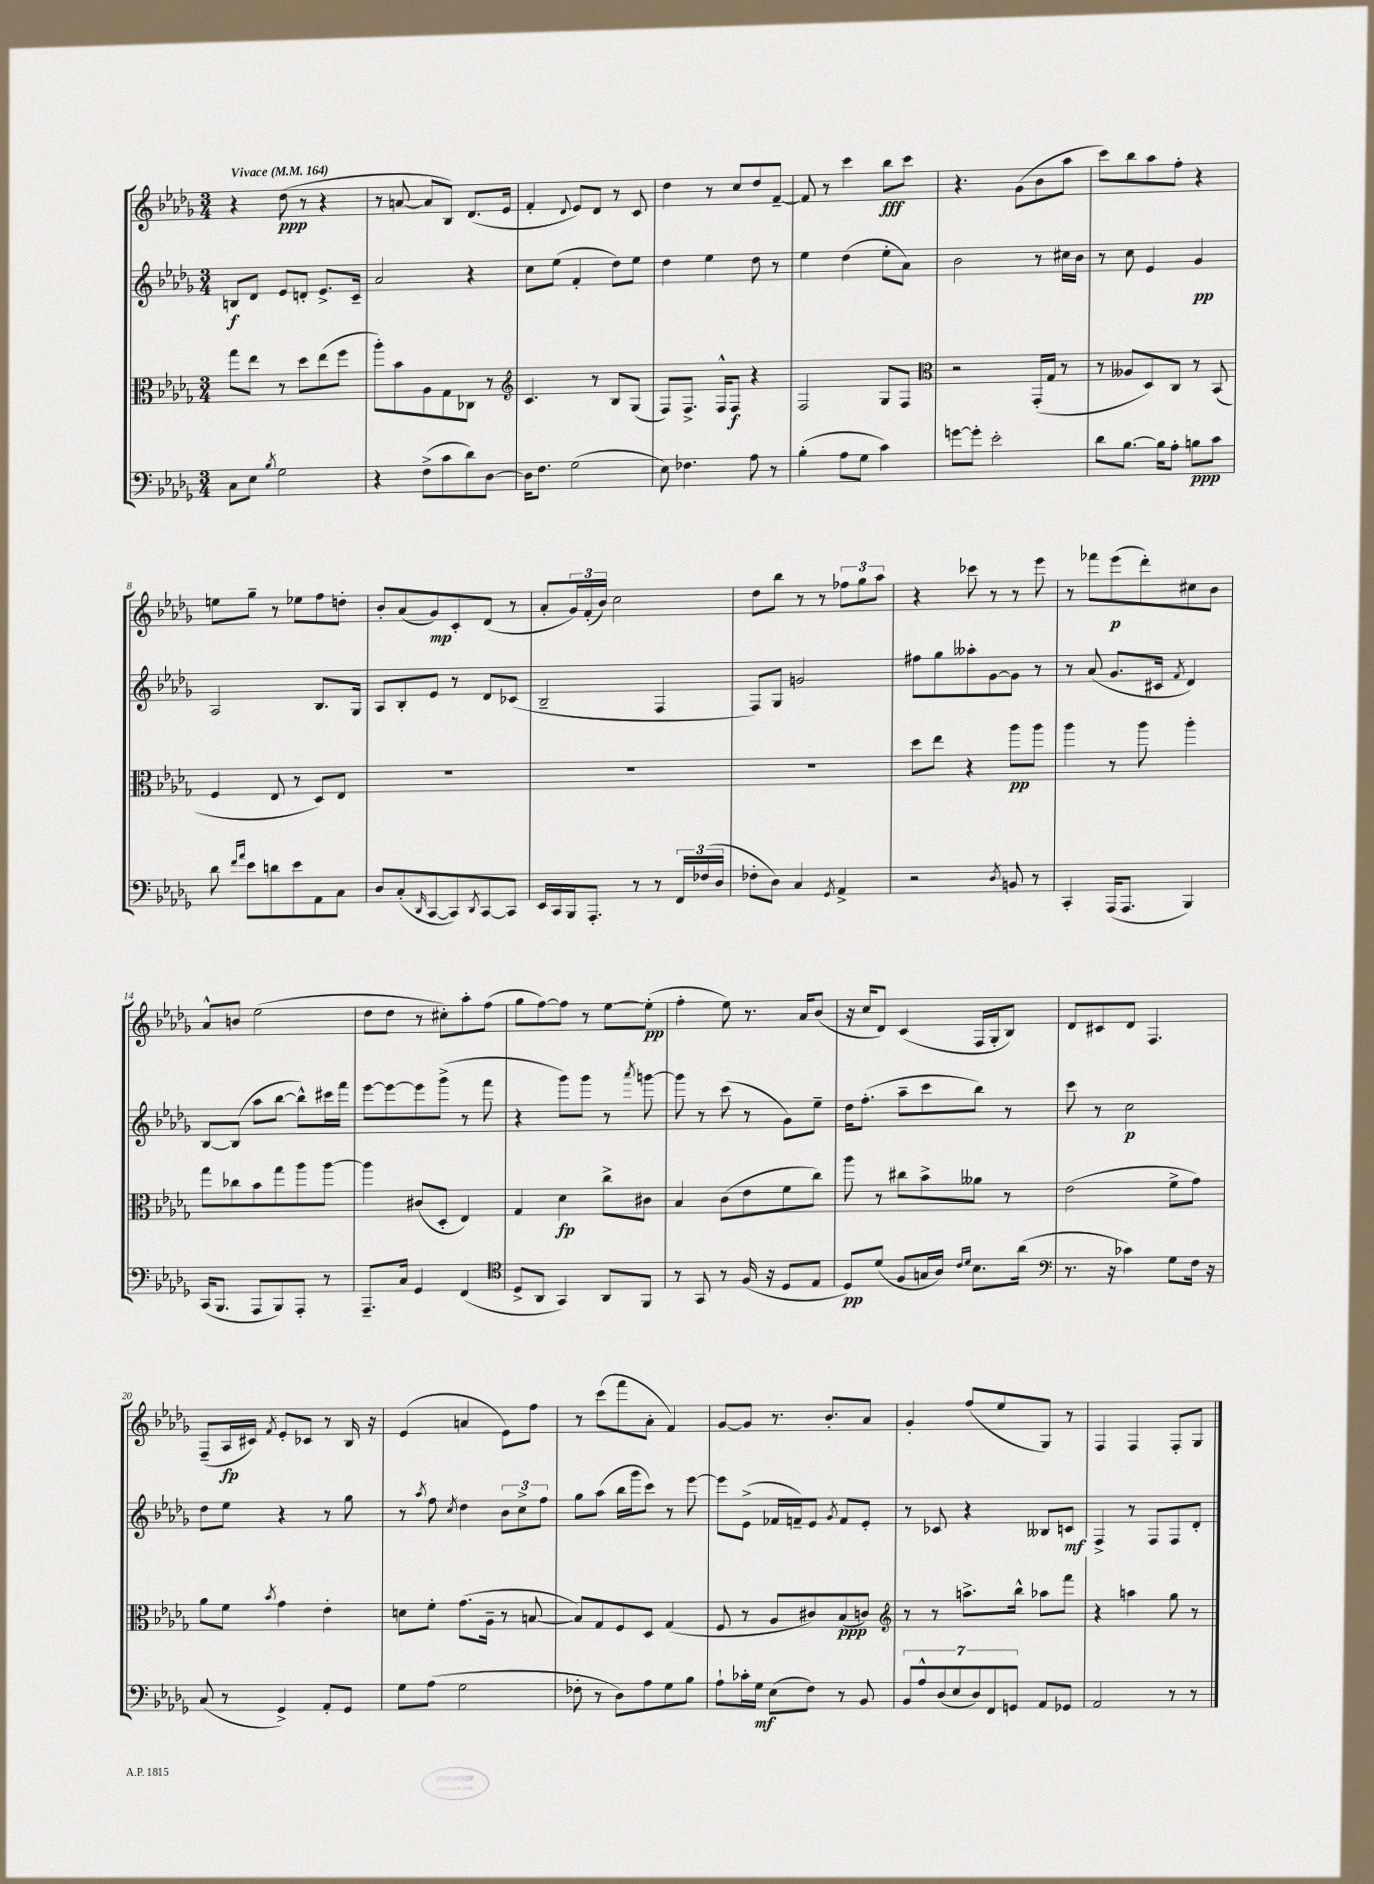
<<
\new StaffGroup <<
\new Staff = "s0" {
    \clef treble \key des \major \numericTimeSignature \time 3/4 \tempo "Vivace" 4 = 164
    r4 des''8\ppp( r8 r4 |
    r8 a'8~ a'8 bes8) des'8.( ees'16 |
    f'4-. \appoggiatura { des'8 } ees'8) des'8 r8 c'8 |
    des''4 r8 c''8 des''8 f'8~-- |
    f'8 r8 c'''4 bes''8\fff c'''8 |
    r4. ges'8( bes'8 aes''8 |
    c'''8) bes''8 aes''8 f''8-. r4 |
    e''8 ges''8-- r8 ees''8 f''8 d''8-. |
    bes'8-. aes'8( ges'8\mp) c'8-. des'8( r8 |
    aes'8-. \tuplet 3/2 { ges'16) f'16-.( bes'16) } c''2 |
    des''8 bes''8 r8 r8 \tuplet 3/2 { fes''8 ges''8 aes''8 } |
    r4 ces'''8 r8 r8 ees'''8 |
    r8 fes'''8 ees'''8\p( des'''8-.) cis''8 bes'8 |
    aes'8-^ b'8 ees''2( |
    des''8 des''8 r8 cis''8-.) aes''8-. f''8( |
    ges''8 f''8~) f''8 r8 ees''8~ ees''8-.\pp( |
    f''4-. ees''8) r8. aes'16 bes'8( |
    r16 c''16 des'8) c'4( f16 ges16-. bes8) |
    des'8 cis'8 des'8 f4. |
    f8--( aes16\fp cis'16) \acciaccatura { f'8 } ees'8-. ces'8 r8 bes16 r16 |
    ees'4( a'4 ees'8) f''8 |
    r8 c'''8( f'''8 aes'8-. f'4) |
    ges'8~ ges'8 r8. bes'8.-. aes'8 |
    ges'4-. f''8( ees''8 ges8) r8 |
    f4 f4 f8-. ges8 \bar "|." |
}
\new Staff = "s1" {
    \clef treble \key des \major \numericTimeSignature \time 3/4
    b8\f des'8 ees'8 d'8-. ees'8.-> c'16-- |
    aes'2 r4 |
    c''8 ees''8( f'4-. des''8) ees''8 |
    des''4 ees''4 des''8 r8 |
    ees''4 des''4( ees''8-. aes'8) |
    bes'2 r8 cis''16 bes'16 |
    r8 c''8 ees'4 ges'4\pp |
    aes2 bes8. ges16 |
    aes8 bes8-. ees'8 r8 des'8 ces'8( |
    bes2-- f4 |
    f8) ges8 g'2 |
    fis''8 ges''8 aeses''8-. ges'8~ ges'8 r8 |
    r8 aes'8( ges'8. cis'16 \acciaccatura { f'8 } des'4) |
    bes8~ bes8( aes''8 bes''8~ bes''8-^) cis'''16 f'''16 |
    ees'''8~ ees'''8~ ees'''8 ges'''8->( r8 f'''8 |
    r4 ges'''8) ges'''8 r8 \acciaccatura { aes'''8 } g'''8~ |
    g'''8 r8 c'''8( r8 ges'8) ees''8-- |
    des''16 f''8.-.( aes''8-- c'''8 bes''8) r8 |
    c'''8 r8 c''2\p |
    des''8 ees''8 r4 r8 ges''8 |
    r8 \acciaccatura { aes''8 } f''8 \acciaccatura { c''8 } des''4 \tuplet 3/2 { bes'8 c''8-> f''8 } |
    ges''8 aes''8( bes''16 ges'''16 c'''8) r8 ees'''8~ |
    ees'''8 ees'8->( fes'16 f'16--) ees'8 \acciaccatura { ges'8 } f'8 ees'8-. |
    r8 ces'8 r4 beses8 c'8\mf |
    f4-> r8 f8 f8 des'8-. \bar "|." |
}
\new Staff = "s2" {
    \clef alto \key des \major \numericTimeSignature \time 3/4
    ges''8 ees''8 r8 des''8 ees''8( f''8 |
    aes''8-.) bes'8 aes8 ges8 ces8 r8 |
    \clef treble c'4. r8 bes8 ges8( |
    f8) f8.-> f16-^ f8\f r4 |
    f2 ges8 f8 |
    \clef alto r2 ges,16-.( ges16 r8 |
    r8 aeses8 des8) c8 r8 bes,8( |
    f4 ees8 r8 des8) ees8 |
    R2. |
    R2. |
    R2. |
    des''8 ees''8 r4 aes''8\pp aes''8 |
    aes''4 r8 aes''8 aes''4-. |
    ges''8 ces''8 bes'8 ges''8 aes''8 aes''8~ |
    aes''4 cis'8( des8-. ees4) |
    ges4 des'4\fp c''8-> cis'8 |
    bes4 c'8( ees'8 f'8 c''8) |
    aes''8 r8 cis''8 bes'8-> aeses'8 r8 |
    ees'2( f'8-> ges'8) |
    aes'8 f'8 \acciaccatura { bes'8 } ges'4 ees'4-. |
    d'8 f'8-. ges'8.( aes16-- r8 b8~ |
    b8) ges8 f8 des8 ges4( |
    f8 r8 aes8 cis'8) bes8\ppp( c'8) |
    \clef treble r8 r8 a''8.-> bes''16-^ aes''8 f'''8 |
    r4 a''4 ges''8 r8 \bar "|." |
}
\new Staff = "s3" {
    \clef bass \key des \major \numericTimeSignature \time 3/4
    c8 ees8 \acciaccatura { bes8 } ges2 |
    r4 f8->( c'8 des'8) des8~ |
    des16 f8. ges2( |
    ees8) fes4. aes8 r8 |
    bes4-.( aes8 ges8 c'4) |
    g'8~ g'8-. ees'2-. |
    des'8 bes8.~ bes16 aes8-. b8\ppp c'8 |
    des'8 \grace { f'16 aes'16 } ees'8 d'8 ees'8 aes,8 c8 |
    des8 c8-.( \grace { des,16 } c,8~ c,8) \acciaccatura { des,8 } c,8~ c,8 |
    ees,16 c,16 bes,,16 aes,,8.-. r8 r8 \tuplet 3/2 { f,16 fes16( des16 } |
    fes8-. des8) c4 \acciaccatura { ges,8 } aes,4-> |
    r2 \acciaccatura { des8 } b,8 r8 |
    c,4-. aes,,16( aes,,8. bes,,4) |
    c,16( bes,,8. aes,,8 bes,,8) aes,,8-. r8 |
    aes,,8.-- c16 ges,4 f,4( |
    \clef tenor des8-> aes,8 ges,4) aes,8 f,8 |
    r8 ges,8 r8 f16( r16 des8 ees8 |
    des8\pp) des'8( f8 g16 aes16) \grace { c'16 des'16 } bes8. aes'16( |
    \clef bass r8. r16 ces'4) ges8 f16 r16 |
    c8( r8 ges,4->) aes,8-. ges,8 |
    ges8 aes8( ges2 |
    fes8-. r8 des8) aes8 ges8 bes8 |
    aes8-! ces'16-. ges16\mf ees8( f8) r8 bes,8 |
    \tuplet 7/4 { bes,8 aes8-^ des8( ees8 des8) f,8 g,8 } aes,8 ges,8 |
    aes,2 r8 r8 \bar "|." |
}
>>
>>
